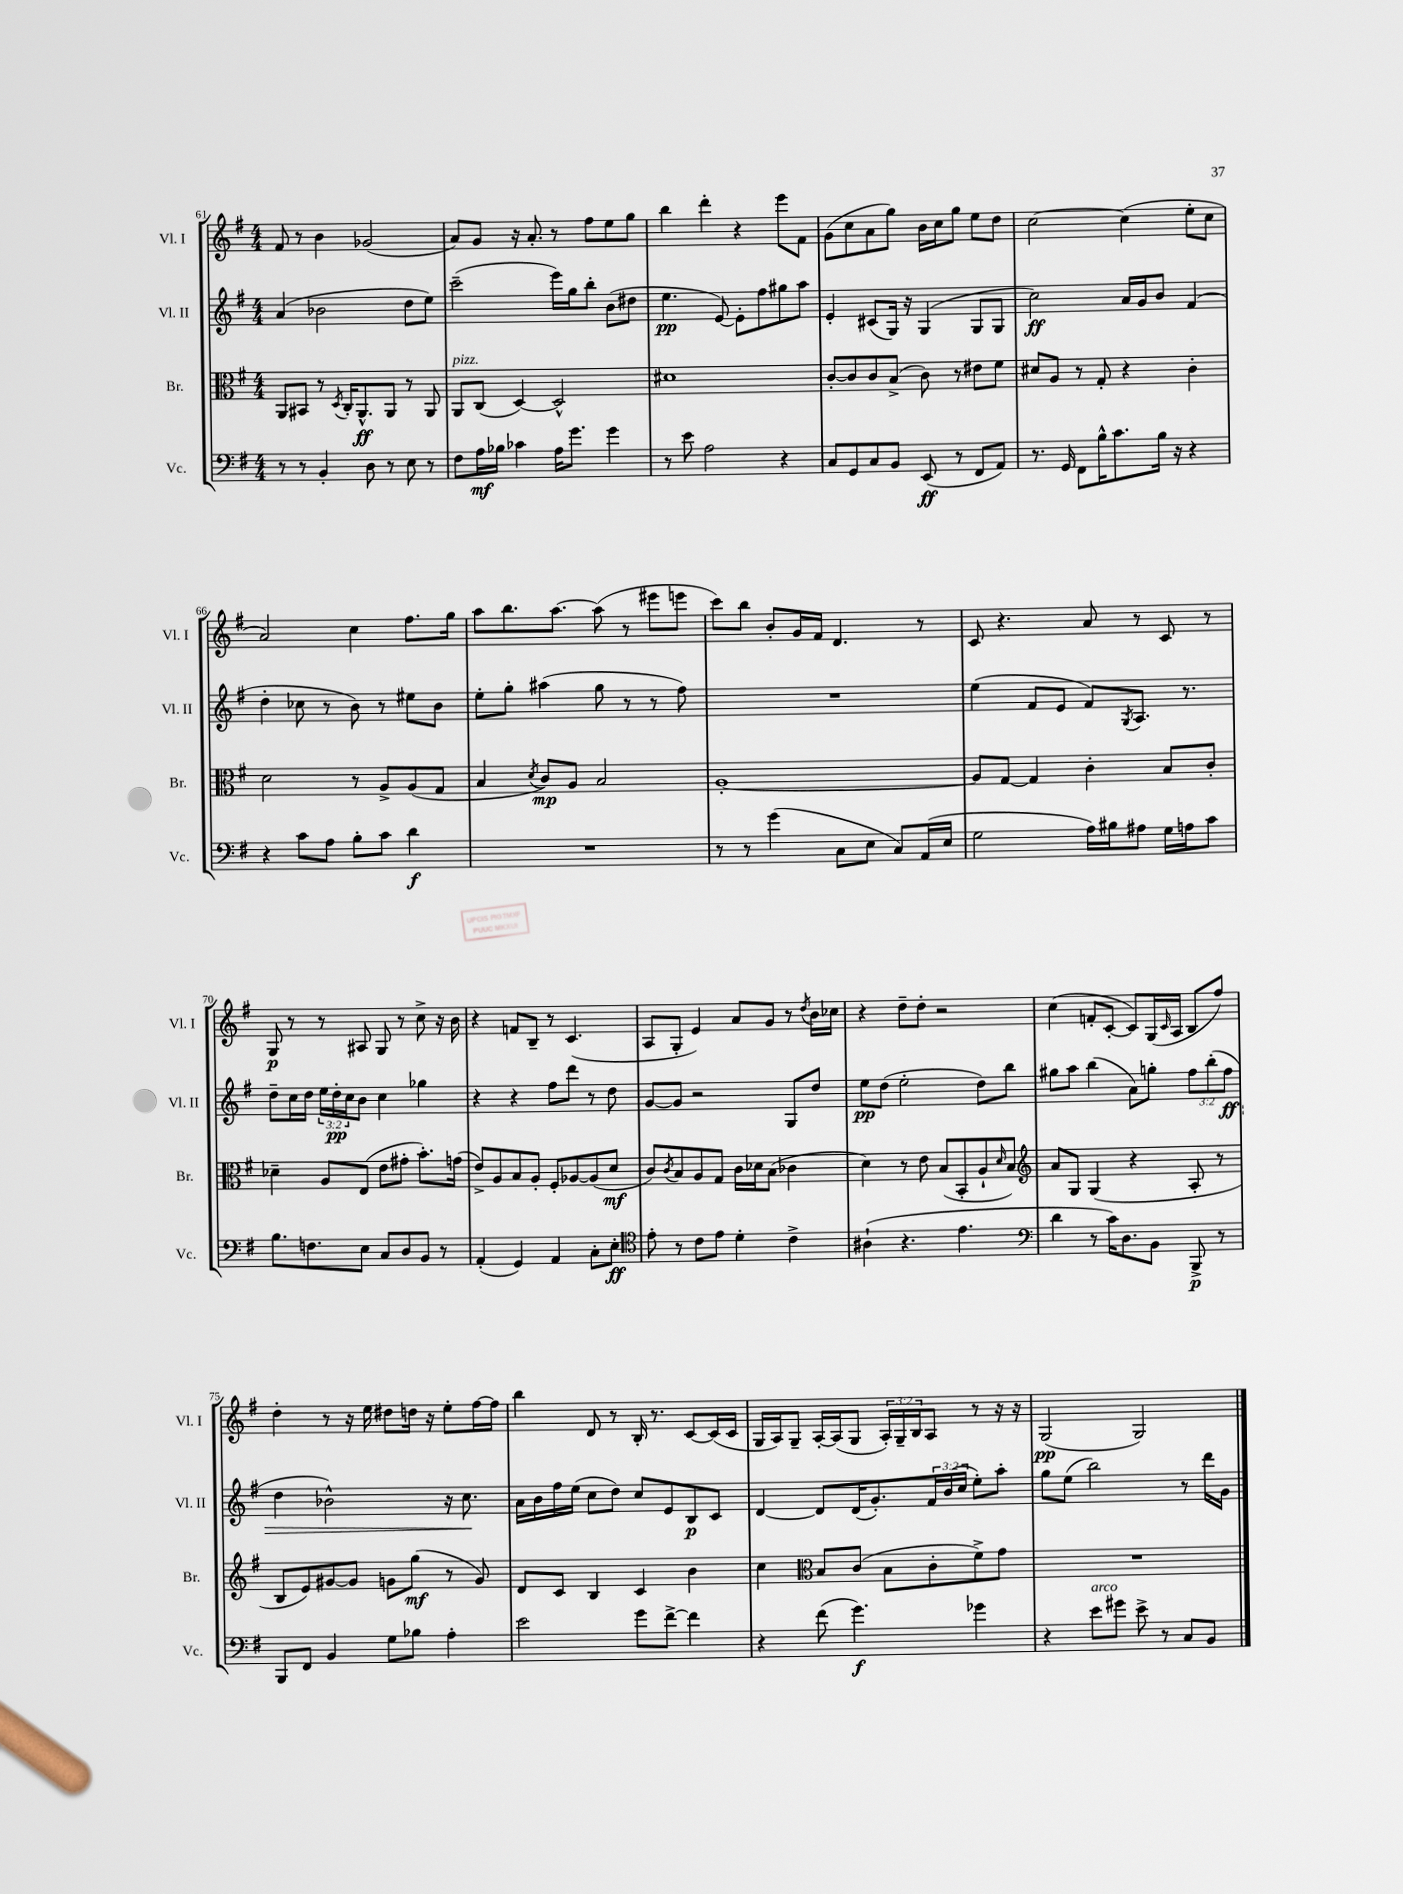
<<
\new StaffGroup <<
\new Staff = "s0" \with { instrumentName = "Vl. I" shortInstrumentName = "Vl. I" } {
    \clef treble \key g \major \numericTimeSignature \time 4/4 \override Staff.TupletNumber.text = #tuplet-number::calc-fraction-text
    fis'8 r8 b'4 ges'2( |
    a'8) g'8 r16 a'8.-. r8 fis''8 e''8 g''8 |
    b''4 d'''4-. r4 e'''8 fis'8 |
    g'8( c''8 a'8 g''8) b'16 c''16 g''8 e''8 d''8 |
    c''2~ c''4( e''8-. c''8 |
    a'2) c''4 fis''8. g''16 |
    a''8 b''8. a''8.~ a''8( r8 eis'''8 e'''8 |
    c'''8) b''8 b'8-. g'16 fis'16 d'4. r8 |
    c'8 r4. a'8 r8 c'8 r8 |
    g8\p r8 r8 ais8 g8 r8 c''8-> r16 b'16 |
    r4 f'8 b8-- r8 c'4.( |
    a8 g8-. e'4) a'8 g'8 r8 \acciaccatura { d''8 } b'16 ces''16 |
    r4 d''8-- d''8-. r2 |
    c''4( f'8-. c'8~-. c'8) g16( \grace { c'16 } a16 b8 fis''8) |
    d''4-. r8 r16 e''16 dis''8 d''16 r16 e''8-. fis''16~ fis''16 |
    b''4 d'8 r8 b16-. r8. c'8~ c'16( c'16 |
    g16 a16) g8-- a16~-. a16( g8 \tuplet 3/2 { a16-.) g16-- b16 } a8 r8 r16 r16 |
    g2\pp( g2) \bar "|." |
}
\new Staff = "s1" \with { instrumentName = "Vl. II" shortInstrumentName = "Vl. II" } {
    \clef treble \key g \major \numericTimeSignature \time 4/4 \override Staff.TupletNumber.text = #tuplet-number::calc-fraction-text
    a'4( bes'2 d''8 e''8) |
    c'''2--( e'''16) g''16 b''8-. b'8( dis''8 |
    e''4.\pp e'8~) e'8-. fis''8 gis''8 a''8 |
    e'4-. cis'8( g16) r16 g4( g8 g8 |
    c''2\ff) a'16 g'16 b'8 fis'4( |
    d''4-. ces''8 r8 b'8) r8 eis''8 b'8 |
    e''8-. g''8-. ais''4( g''8 r8 r8 fis''8) |
    R1 |
    e''4( fis'8 e'8 fis'8) \acciaccatura { g8 } a8. r8. |
    d''8-- c''16 d''16 \tuplet 3/2 { e''16 d''16-.\pp c''16 } b'8 c''4 ges''4 |
    r4 r4 fis''8 d'''8 r8 d''8 |
    g'8~ g'8 r2 g8 d''8 |
    e''8\pp d''8( e''2-. d''8) b''8 |
    gis''8 a''8 b''4( a'8) g''8-. \tuplet 3/2 { fis''8 b''8-.( fis''8\ff\> } |
    d''4 bes'2-^) r16 c''8.\! |
    a'16 b'16 fis''16 e''16( c''8 d''8) c''8 e'8 b8\p c'8 |
    d'4~ d'8 d'16( g'8.-.) \tuplet 3/2 { fis'16 b'16( c''16 } e''8-.) a''8-. |
    g''8 e''8( b''2) r8 d'''16 g'16 \bar "|." |
}
\new Staff = "s2" \with { instrumentName = "Br." shortInstrumentName = "Br." } {
    \clef alto \key g \major \numericTimeSignature \time 4/4
    a,8 bis,8 r8 \acciaccatura { d8 } c16-. a,8.-^\ff a,8 r8 a,8 |
    a,8^\markup { \italic "pizz." } c8( d4~) d2-^ |
    dis'1 |
    c'8~-. c'8 c'8 b8->( c'8) r8 eis'8 fis'8 |
    dis'8 a8 r8 g8-. r4 c'4-. |
    d'2 r8 a8-> a8( g8 |
    b4 \acciaccatura { d'8 } c'8\mp) a8 b2 |
    a1~-. |
    a8 g8~ g4 c'4-. b8 c'8-. |
    des'4-- a8 e8( e'8 gis'8-. b'8.-.) g'16( |
    e'8->) a8 b8 a8-. fis8-. aes8~ aes8( d'8\mf |
    c'8) \acciaccatura { c'8 } b8 a8 g8 c'16 des'16 b8( ces'4 |
    d'4) r8 e'8 b8( b,8-. a8-! \grace { d'16 } b8) |
    \clef treble a'8 g8 g4( r4 a8-. r8 |
    b8 e'8) gis'8~ gis'8 g'8 g''8\mf( r8 g'8) |
    d'8 c'8 b4 c'4 b'4 |
    c''4 \clef alto b8 c'8( b8 c'8-. fis'8->) g'8 |
    R1 \bar "|." |
}
\new Staff = "s3" \with { instrumentName = "Vc." shortInstrumentName = "Vc." } {
    \clef bass \key g \major \numericTimeSignature \time 4/4
    r8 r8 b,4-. d8 r8 e8 r8 |
    fis8 a16\mf bes16 ces'4 a16 g'8. g'4 |
    r8 e'8 a2 r4 |
    c8 g,8 c8 b,8 e,8\ff( r8 fis,8 a,8) |
    r8. g,16 fis,8 b16-^ c'8. b16 r16 r4 |
    r4 c'8 a8 b8-. c'8 d'4\f |
    R1 |
    r8 r8 g'4( c8 e8 c8) a,16( e16 |
    g2 a16) bis16 ais8 g16 a16 c'8 |
    b8. f8. e8 c8 d8 b,8 r8 |
    a,4-.( g,4) a,4 c8-. e8-.\ff |
    \clef tenor e'8-. r8 c'8 e'8 d'4-. c'4-> |
    ais4-!( r4. e'4. |
    \clef bass d'4 r8 c'16) d8. b,8 b,,8->\p r8 |
    b,,8 fis,8 b,4 g8 bes8 a4-. |
    e'2 g'8 fis'8~-> fis'4 |
    r4 fis'8( g'4.\f) ges'4 |
    r4 e'8^\markup { \italic "arco" } gis'8 e'8-> r8 c8 b,8 \bar "|." |
}
>>
>>
\layout { \context { \Score currentBarNumber = #61 } }
